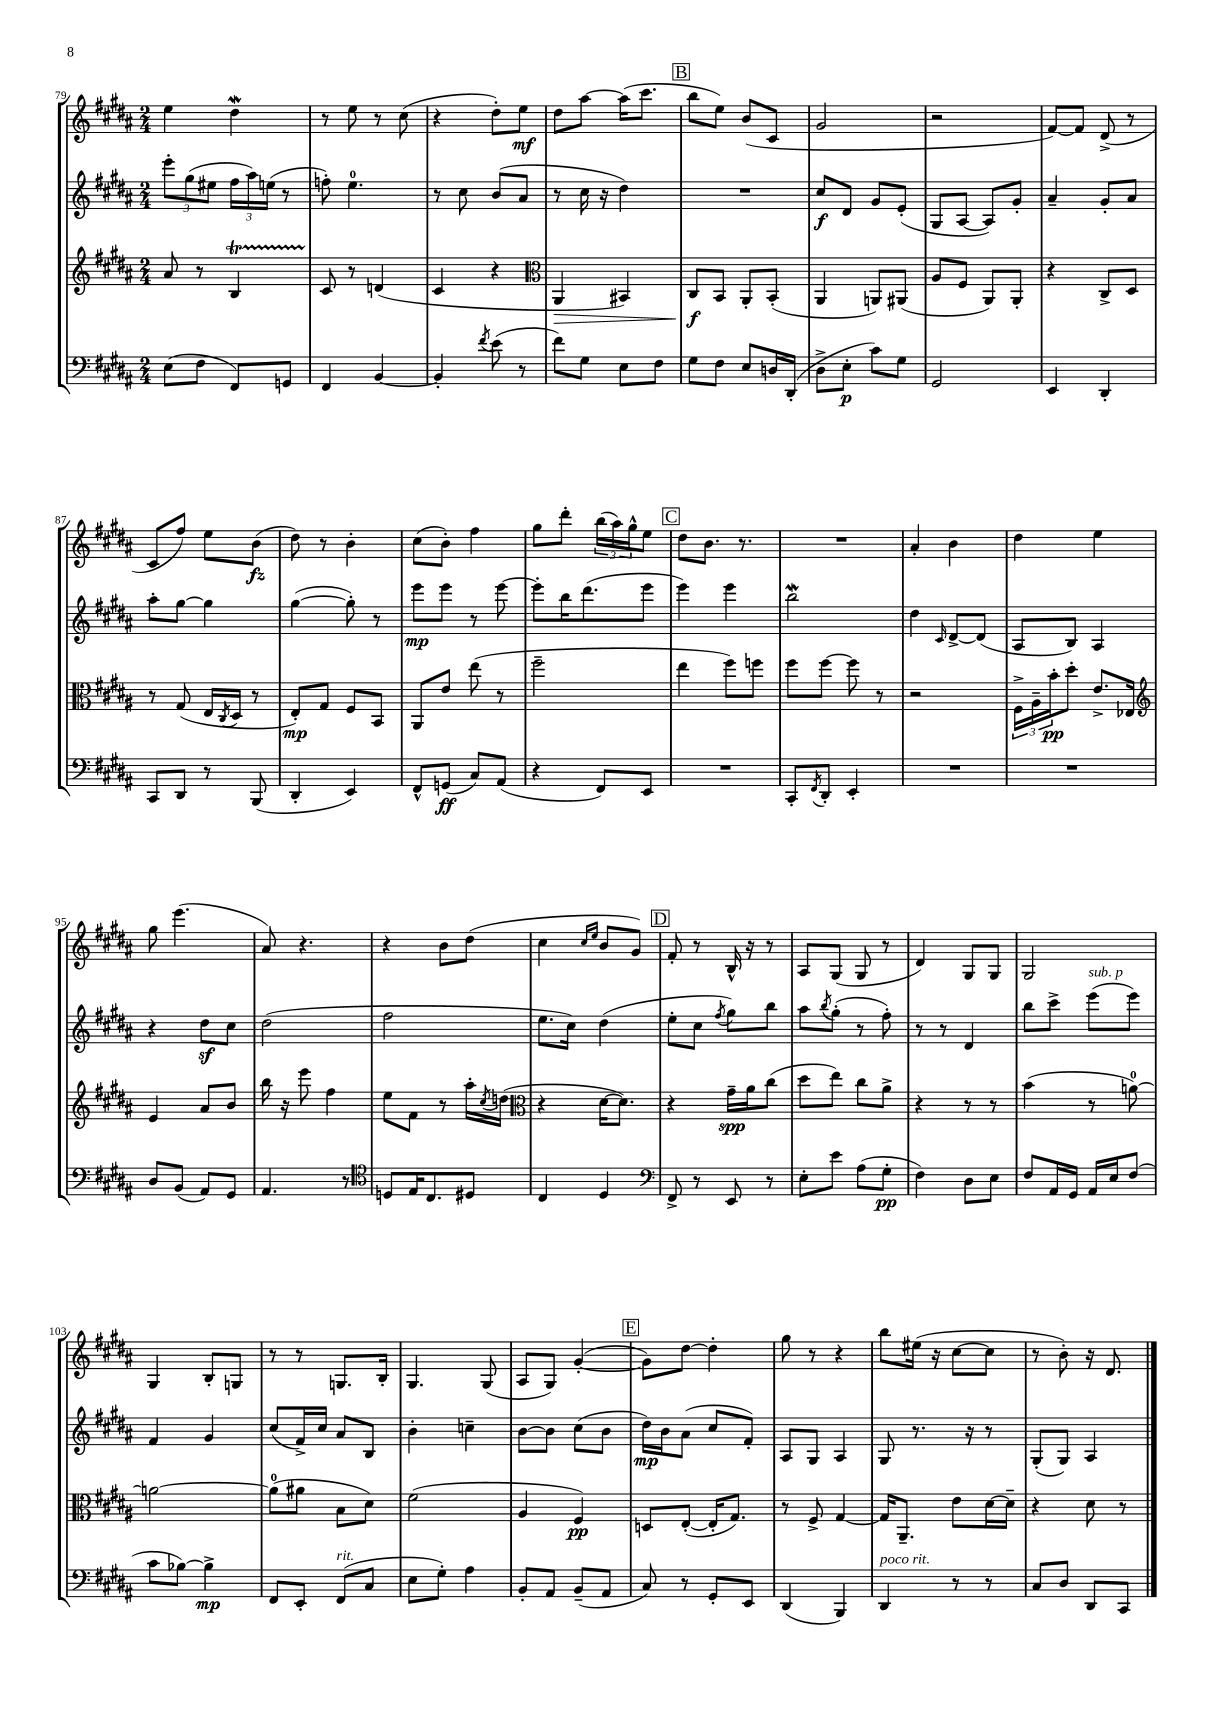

**kern	**dynam	**kern	**dynam	**kern	**dynam	**kern	**dynam
*part4	*part4	*part3	*part3	*part2	*part2	*part1	*part1
*staff4	*staff4	*staff3	*staff3	*staff2	*staff2	*staff1	*staff1
*clefF4	*	*clefG2	*	*clefG2	*	*clefG2	*
*k[f#c#g#d#a#]	*	*k[f#c#g#d#a#]	*	*k[f#c#g#d#a#]	*	*k[f#c#g#d#a#]	*
*M2/4	*	*M2/4	*	*M2/4	*	*M2/4	*
=79	=79	=79	=79	=79	=79	=79	=79
(8E\L	.	8a#/	.	12eee'\L	.	4ee\	.
.	.	.	.	(12gg#\	.	.	.
8F#\J	.	8r	.	.	.	.	.
.	.	.	.	12ee#X\J	.	.	.
8FF#/L)	.	4BT/	.	24ff#\LL	.	4dd#W\	.
.	.	.	.	24aa#\)	.	.	.
.	.	.	.	(24een\JJ	.	.	.
8GGn/J	.	.	.	8r	.	.	.
=80	=80	=80	=80	=80	=80	=80	=80
4FF#/	.	8c#/	.	8ffn'\)	.	8r	.
.	.	8r	.	4.ee\	.	8ee\	.
[4BB/	.	(4dn/	.	.	.	8r	.
.	.	.	.	.	.	(8cc#\	.
=81	=81	=81	=81	=81	=81	=81	=81
4BB'/]	.	4c#/	.	8r	.	4r	.
.	.	.	.	8cc#\	.	.	.
8qf#/	.	.	.	.	.	.	.
(8e\	.	4r	.	(8b/L	.	8dd#'\L)	.
8r	.	.	.	8a#/J	.	8ee\J	mf
=82	=82	=82	=82	=82	=82	=82	=82
*	*	*clefC3	*	*	*	*	*
!	!	!	!LO:HP:b	!	!	!	!
8f#\L)	.	4AA#/	>	8r	.	8dd#\L	.
8G#\J	.	.	.	16cc#\	.	[8aa#\J	.
.	.	.	.	16r	.	.	.
8E\L	.	4BB#X/)	.	4dd#\)	.	(16aa#\KL]	.
.	.	.	.	.	.	8.ccc#\J	.
8F#\J	.	.	.	.	.	.	.
!!LO:REH:place=s1:t=B
=83	=83	=83	=83	=83	=83	=83	=83
8G#\L	.	8C#/L	f	2r	.	8bb\L	.
8F#\J	.	8BB/J	]	.	.	8ee\J)	.
8E/L	.	8AA#'/L	.	.	.	(8b/L	.
16Dn/L	.	(8BB'/J	.	.	.	8c#/J	.
(16DD#'/JJ	.	.	.	.	.	.	.
=84	=84	=84	=84	=84	=84	=84	=84
8D#^\L	.	4AA#/	.	8cc#/L	f	2g#/	.
8E'\J	p	.	.	8d#/J	.	.	.
8c#\L)	.	8AAn/L)	.	8g#/L	.	.	.
8G#\J	.	(8AA#X/J	.	(8e'/J	.	.	.
=85	=85	=85	=85	=85	=85	=85	=85
2GG#/	.	8A#/L	.	8G#/L	.	2r	.
.	.	8F#/J	.	[8A#/J	.	.	.
.	.	8AA#/L)	.	8A#/L])	.	.	.
.	.	8AA#'/J	.	8g#'/J	.	.	.
=86	=86	=86	=86	=86	=86	=86	=86
4EE/	.	4r	.	4a#~/	.	[8f#/L)	.
.	.	.	.	.	.	8f#/J]	.
4DD#'/	.	8C#^/L	.	8g#'/L	.	(8d#^/	.
.	.	8D#/J	.	8a#/J	.	8r	.
!!LO:LB:g=z
=87	=87	=87	=87	=87	=87	=87	=87
8CC#/L	.	8r	.	8aa#'\L	.	8c#/L	.
8DD#/J	.	(8G#/	.	[8gg#\J	.	8ff#/J)	.
8r	.	16E/LL	.	4gg#\]	.	8ee\L	.
.	.	8qC#/	.	.	.	.	.
.	.	16D#/JJ	.	.	.	.	.
(8BBB/	.	8r	.	.	.	(8b\J	fz
=88	=88	=88	=88	=88	=88	=88	=88
4DD#'/	.	8E'/L)	mp	([4gg#\	.	8dd#\)	.
.	.	8G#/J	.	.	.	8r	.
4EE/)	.	8F#/L	.	8gg#'\])	.	4b'\	.
.	.	8BB/J	.	8r	.	.	.
=89	=89	=89	=89	=89	=89	=89	=89
8FF#^^/L	.	8AA#/L	.	8eee\L	mp	(8cc#\L	.
(8GGn/J	ff	8e/J	.	8eee\J	.	8b'\J)	.
8C#/L)	.	(8ee\	.	8r	.	4ff#\	.
(8AA#/J	.	8r	.	[8eee\	.	.	.
=90	=90	=90	=90	=90	=90	=90	=90
4r	.	2ff#~\	.	8eee'\L]	.	8gg#\L	.
.	.	.	.	16bb\K	.	8ddd#'\J	.
.	.	.	.	(8.ddd#\	.	.	.
8FF#/L)	.	.	.	.	.	(24bb\LL	.
.	.	.	.	.	.	24aa#\)	.
.	.	.	.	.	.	24gg#^^\J	.
8EE/J	.	.	.	8eee\J	.	8ee\J	.
!!LO:REH:place=s1:t=C
=91	=91	=91	=91	=91	=91	=91	=91
2r	.	4ee\	.	4eee\)	.	8dd#\L	.
.	.	.	.	.	.	8.b\J	.
.	.	8ff#\L)	.	4eee\	.	.	.
.	.	.	.	.	.	8.r	.
.	.	8ffn\J	.	.	.	.	.
=92	=92	=92	=92	=92	=92	=92	=92
8CC#'/L	.	8ff#\L	.	2bbw\	.	2r	.
8qFF#/	.	.	.	.	.	.	.
8DD#'/J	.	[8ff#\J	.	.	.	.	.
4EE'/	.	8ff#\]	.	.	.	.	.
.	.	8r	.	.	.	.	.
=93	=93	=93	=93	=93	=93	=93	=93
2r	.	2r	.	4dd#\	.	4a#'/	.
.	.	.	.	16qqc#/	.	.	.
.	.	.	.	[8d#^/L	.	4b\	.
.	.	.	.	(8d#/J]	.	.	.
=94	=94	=94	=94	=94	=94	=94	=94
2r	.	24F#^\LL	.	8A#/L	.	4dd#\	.
.	.	24A#~\	.	.	.	.	.
.	.	24b'\J	pp	.	.	.	.
.	.	8dd#'\J	.	8B/J)	.	.	.
.	.	8.e^/L	.	4A#/	.	4ee\	.
.	.	16E-X/Jk	.	.	.	.	.
!!LO:LB:g=z
=95	=95	=95	=95	=95	=95	=95	=95
*	*	*clefG2	*	*	*	*	*
8D#/L	.	4e/	.	4r	.	8gg#\	.
(8BB/J	.	.	.	.	.	(4.eee\	.
8AA#/L)	.	8a#/L	.	8dd#z\L	.	.	.
8GG#/J	.	8b/J	.	8cc#\J	.	.	.
=96	=96	=96	=96	=96	=96	=96	=96
4.AA#/	.	16bb\	.	(2dd#\	.	8a#/)	.
.	.	16r	.	.	.	.	.
.	.	8eee\	.	.	.	4.r	.
.	.	4ff#\	.	.	.	.	.
8r	.	.	.	.	.	.	.
=97	=97	=97	=97	=97	=97	=97	=97
*clefC4	*	*	*	*	*	*	*
8Dn/L	.	8ee\L	.	2ff#\	.	4r	.
16E/K	.	8f#\J	.	.	.	.	.
8.C#/	.	.	.	.	.	.	.
.	.	8r	.	.	.	8b\L	.
8D#X/J	.	16aa#'\LL	.	.	.	(8dd#\J	.
.	.	8qcc#/	.	.	.	.	.
.	.	(16ddn\JJ	.	.	.	.	.
=98	=98	=98	=98	=98	=98	=98	=98
*	*	*clefC3	*	*	*	*	*
4C#/	.	4r	.	8.ee\L	.	4cc#\	.
.	.	.	.	16cc#\Jk)	.	.	.
.	.	.	.	.	.	16qqcc#/LL	.
.	.	.	.	.	.	16qqee/JJ	.
4D#/	.	[16d#\KL	.	(4dd#\	.	8b/L	.
.	.	8.d#\J])	.	.	.	.	.
.	.	.	.	.	.	8g#/J)	.
!!LO:REH:place=s1:t=D
=99	=99	=99	=99	=99	=99	=99	=99
*clefF4	*	*	*	*	*	*	*
8FF#^/	.	4r	.	8ee'\L	.	8f#'/	.
8r	.	.	.	8cc#\J	.	8r	.
.	.	.	.	8qff#/	.	.	.
8EE/	.	16g#~\LL	spp	8gg#\L)	.	16B^^/	.
.	.	16a#\J	.	.	.	16r	.
8r	.	(8cc#\J	.	8bb\J	.	8r	.
=100	=100	=100	=100	=100	=100	=100	=100
8E'\L	.	8dd#\L	.	8aa#\L	.	8A#/L	.
.	.	.	.	8qbb/	.	.	.
8e\J	.	8ee\J)	.	(8gg#'\J	.	(8G#/J	.
(8A#\L	.	8cc#\L	.	8r	.	8G#/	.
8G#'\J	pp	8a#^\J	.	8ff#'\)	.	8r	.
=101	=101	=101	=101	=101	=101	=101	=101
4F#\)	.	4r	.	8r	.	4d#/)	.
.	.	.	.	8r	.	.	.
8D#\L	.	8r	.	4d#/	.	8G#/L	.
8E\J	.	8r	.	.	.	8G#/J	.
=102	=102	=102	=102	=102	=102	=102	=102
8F#/L	.	(4b\	.	8bb\L	.	2G#/	.
16AA#/L	.	.	.	8ccc#^\J	.	.	.
16GG#/JJ	.	.	.	.	.	.	.
!	!	!	!	!LO:TX:a:i:t=sub. p	!	!	!
16AA#/LL	.	8r	.	(8eee\L	.	.	.
16E/J	.	.	.	.	.	.	.
(8F#/J	.	[8an\)	.	8eee\J)	.	.	.
!!LO:LB:g=z
=103	=103	=103	=103	=103	=103	=103	=103
8c#\L	.	2an\_	.	4f#/	.	4G#/	.
[8B-X\J)	.	.	.	.	.	.	.
4B-^\]	mp	.	.	4g#/	.	8B'/L	.
.	.	.	.	.	.	8Gn/J	.
=104	=104	=104	=104	=104	=104	=104	=104
8FF#/L	.	(8a\L]	.	(8cc#/L	.	8r	.
8EE'/J	.	8a#X\J	.	16f#^/L)	.	8r	.
.	.	.	.	16cc#/JJ	.	.	.
!LO:TX:a:i:t=rit.	!	!	!	!	!	!	!
(8FF#/L	.	8B\L	.	8a#/L	.	8.Gn/L	.
8C#/J	.	8d#\J)	.	8B/J	.	.	.
.	.	.	.	.	.	16B'/Jk	.
=105	=105	=105	=105	=105	=105	=105	=105
8E\L	.	(2f#\	.	4b'\	.	4.G#/	.
8G#'\J)	.	.	.	.	.	.	.
4A#\	.	.	.	4ccn~\	.	.	.
.	.	.	.	.	.	(8G#/	.
=106	=106	=106	=106	=106	=106	=106	=106
8BB'/L	.	4A#/	.	[8b\L	.	8A#/L	.
8AA#/J	.	.	.	8b\J]	.	8G#/J)	.
(8BB~/L	.	4F#/)	pp	(8cc#\L	.	([4g#'/	.
8AA#/J	.	.	.	8b\J	.	.	.
!!LO:REH:place=s1:t=E
=107	=107	=107	=107	=107	=107	=107	=107
8C#/)	.	8Dn/L	.	16dd#\LL)	mp	8g#\L])	.
.	.	.	.	16b\J	.	.	.
8r	.	([8E'/J	.	(8a#\J	.	[8dd#\J	.
8GG#'/L	.	16E'/KL]	.	8cc#/L	.	4dd#'\]	.
.	.	8.G#/J)	.	.	.	.	.
8EE/J	.	.	.	8f#'/J)	.	.	.
=108	=108	=108	=108	=108	=108	=108	=108
(4DD#/	.	8r	.	8A#/L	.	8gg#\	.
.	.	8F#^/	.	8G#/J	.	8r	.
4BBB/)	.	[4G#/	.	4A#/	.	4r	.
=109	=109	=109	=109	=109	=109	=109	=109
!LO:TX:a:i:t=poco rit.	!	!	!	!	!	!	!
4DD#/	.	16G#/KL]	.	8G#/	.	8bb\L	.
.	.	8.AA#~/J	.	.	.	.	.
.	.	.	.	8.r	.	(16ee#X\Jk	.
.	.	.	.	.	.	16r	.
8r	.	8e\L	.	.	.	[8cc#\L	.
.	.	.	.	16r	.	.	.
8r	.	[16d#\L	.	8r	.	8cc#\J]	.
.	.	16d#~\JJ]	.	.	.	.	.
=110	=110	=110	=110	=110	=110	=110	=110
8C#/L	.	4r	.	(8G#'/L	.	8r	.
8D#/J	.	.	.	8G#/J)	.	8b'\)	.
8DD#/L	.	8d#\	.	4A#/	.	16r	.
.	.	.	.	.	.	8.d#/	.
8CC#/J	.	8r	.	.	.	.	.
==	==	==	==	==	==	==	==
*-	*-	*-	*-	*-	*-	*-	*-
